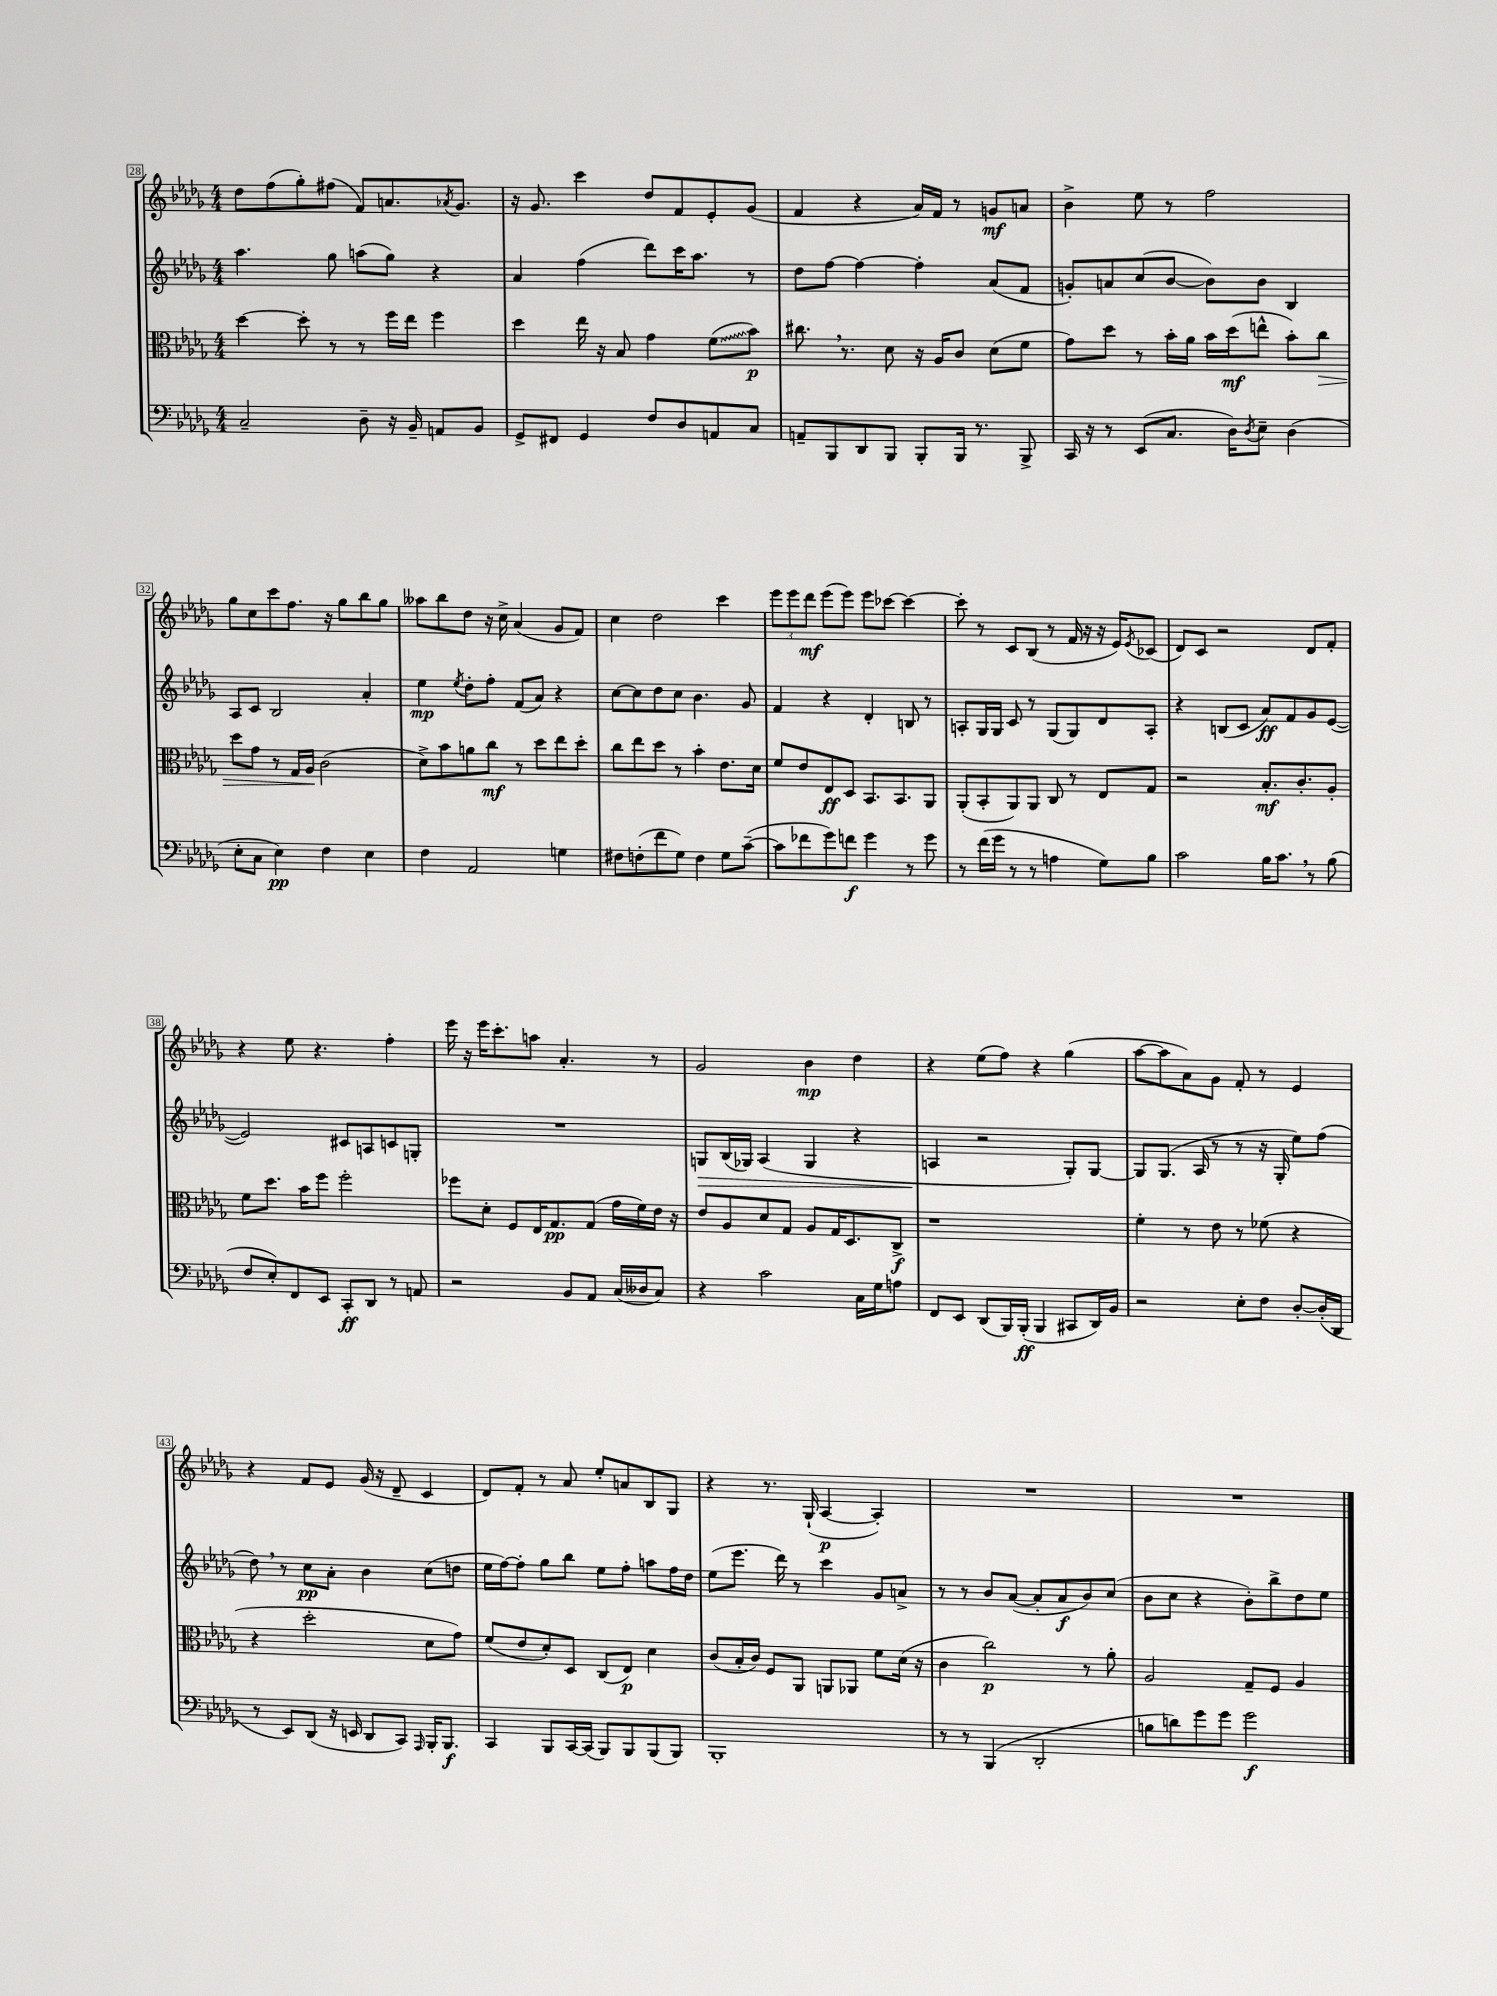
<<
\new StaffGroup <<
\new Staff = "s0" {
    \clef treble \key des \major \numericTimeSignature \time 4/4
    des''8 f''8( ges''8-.) fis''8( f'8) a'8. \acciaccatura { aes'8 } ges'8. |
    r16 ges'8. c'''4 des''8 f'8 ees'8-. ges'8( |
    f'4 r4 aes'16) f'16 r8 g'8\mf a'8 |
    bes'4-> ees''8 r8 f''2 |
    ges''8 c''8 c'''8 f''8. r16 ges''8 bes''8 ges''8 |
    aeses''8 bes''8 des''8 r16 c''16-> aes'4( ges'8 f'8) |
    c''4 des''2 c'''4 |
    \tuplet 3/2 { ees'''8 ees'''8 des'''8\mf } ees'''8( ees'''8) ees'''8 ces'''8~ ces'''4~ |
    ces'''8-. r8 c'8 bes8( r8 f'16 r16 r16 ees'16) \acciaccatura { ees'8 } ces'8( |
    des'8) c'8 r2 des'8 f'8-. |
    r4 ees''8 r4. f''4-. |
    ees'''16 r16 ees'''16 c'''8.-. a''8 aes'4.-. r8 |
    ges'2 bes'4\mp des''4 |
    r4 ees''8( f''8) r4 ges''4( |
    aes''8~ aes''8 aes'8) ges'8 f'8-. r8 ees'4 |
    r4 f'8 ees'8 ges'16( r16 des'8-- c'4 |
    des'8) f'8-. r8 aes'8 ees''8-. a'8 bes8 ges8 |
    r4 r8. ges16-!( aes4~\p aes4-.) |
    R1 |
    R1 \bar "|." |
}
\new Staff = "s1" {
    \clef treble \key des \major \numericTimeSignature \time 4/4
    aes''4. ges''8 a''8( ges''8) r4 |
    aes'4 f''4( des'''8) c'''16 aes''8. r8 |
    des''8 f''8~ f''4~ f''4-. aes'8( f'8 |
    g'8-.) a'8 c''8( bes'8~ bes'8) bes'8 bes4 |
    aes8 c'8 bes2 aes'4-. |
    ees''4\mp \acciaccatura { ees''8 } des''8-. f''8-. f'8( aes'8) r4 |
    c''8~ c''8 des''8 c''8 bes'4. ges'8 |
    f'4 r4 des'4-. b8 r8 |
    a8-. ges16 ges16 c'8 r8 ges8( ges8) des'8 a8-. |
    r4 b8( c'8 aes'8\ff) f'8 ges'8 ees'8~( |
    ees'2) cis'8 a8 c'8 g8-. |
    R1 |
    g8\> bes16( ges16) aes4( ges4 r4 |
    a4\! r2 ges8-.) ges8~ |
    ges8 ges8.( aes16 r8 r8 r16 ges16-. ees''8) f''8( |
    des''8) \breathe r8 c''8\pp aes'8-. bes'4 c''8( d''8 |
    ees''16 f''16~) f''8-. ges''8 bes''8 ees''8 f''8-. a''8 f''16 des''16 |
    ees''8( ees'''8. des'''16) r8 c'''4 ges'8 a'8-> |
    r8 r8 bes'8 aes'8~( aes'8-. aes'8\f bes'8) c''8( |
    bes'8 c''8 r4 bes'8-.) bes''8-> des''8 ees''8 \bar "|." |
}
\new Staff = "s2" {
    \clef alto \key des \major \numericTimeSignature \time 4/4
    des''4~ des''8-. r8 r8 f''16 ees''16 f''4 |
    des''4 ees''16 r16 bes8 ges'4 \once \override Glissando.style = #'zigzag f'8\glissando( bes'8\p) |
    cis''8. \breathe r8. des'8 r16 aes16 c'8 des'8( f'8 |
    ges'8) des''8 r8 bes'16-. aes'16 bes'16 des''16\mf( e''8-^ bes'8-.) c''8\> |
    des''8 ges'8 r8 ges16 aes16\! c'2( |
    des'8->) bes'8 a'8 c''8\mf r8 des''8 ees''8 des''8-. |
    c''8 ees''8 des''8 r8 bes'4-. ees'8. des'16 |
    f'8 ees'8 ees8\ff des8 bes,8. bes,8. aes,8 |
    aes,8-.( bes,8-. aes,8) aes,8 c8 r8 ees8 ges8 |
    r2 bes8.-.\mf c'8.-. aes8-. |
    f'8 des''8. bes'16 f''8 f''2-. |
    fes''8 des'8-. f8 ees16 ges8.\pp ges8( ges'16 f'16) ees'16 r16 |
    ees'8 aes8 des'8 ges8 aes8 ges16 des8. c8->\f |
    r1 |
    f'4-. r8 ees'8 r8 fes'8( r4 |
    r4 des''2-. des'8 ges'8) |
    f'8( ees'8 des'8-.) des8 c8( ees8\p) des'4 |
    c'8( bes16-. c'16) f8 aes,8 a,8 aes,8 f'8 des'16( r16 |
    c'4 c''2\p) r8 aes'8-. |
    aes2 ges8-- f8 aes4 \bar "|." |
}
\new Staff = "s3" {
    \clef bass \key des \major \numericTimeSignature \time 4/4
    c2-- des8-- r16 bes,16-- a,8 bes,8 |
    ges,8-> fis,8 ges,4 f8 des8 a,8 c8 |
    a,8-- bes,,8 des,8 bes,,8 bes,,8-. bes,,16 r8. bes,,8-> |
    c,16 r16 r8 ees,8( c8. des16) \acciaccatura { des8 } ees8-- des4( |
    ees8-. c8 ees4\pp) f4 ees4 |
    f4 aes,2 g4 |
    fis8 f8-.( f'8 ges8) f4 ges8 c'8~--( |
    c'8 fes'8 ges'8) f'8\f ges'4 r8 ges'8 |
    r8 f'16( ges'16 r8 r8 a4 ges8) bes8 |
    c'2 bes16 c'8. \breathe r8 bes8( |
    f8 ees8-.) f,8 ees,8 c,8-.\ff des,8 r8 a,8 |
    r2 bes,8 aes,8 c16( deses16 c8) |
    r4 c'2 c16 ges16 a8 |
    f,8 ees,8 des,8( bes,,16) bes,,16-.\ff( bes,,4 cis,8 des,16) bes,16 |
    r2 ees8-. f8 des8~-. des16-.( des,16 |
    r8 ees,8) des,8( r16 e,16 des,8 c,8) \grace { aes,,16 } bes,,16-. bes,,8.\f |
    c,4 bes,,8 c,16~ c,16( bes,,8) bes,,8 bes,,8( bes,,8) |
    bes,,1-. |
    r8 r8 bes,,4( des,2-. |
    b8 d'8) ges'8 ges'8 ges'2\f \bar "|." |
}
>>
>>
\layout { \context { \Score currentBarNumber = #28 \override BarNumber.stencil = #(make-stencil-boxer 0.1 0.3 ly:text-interface::print) } }
